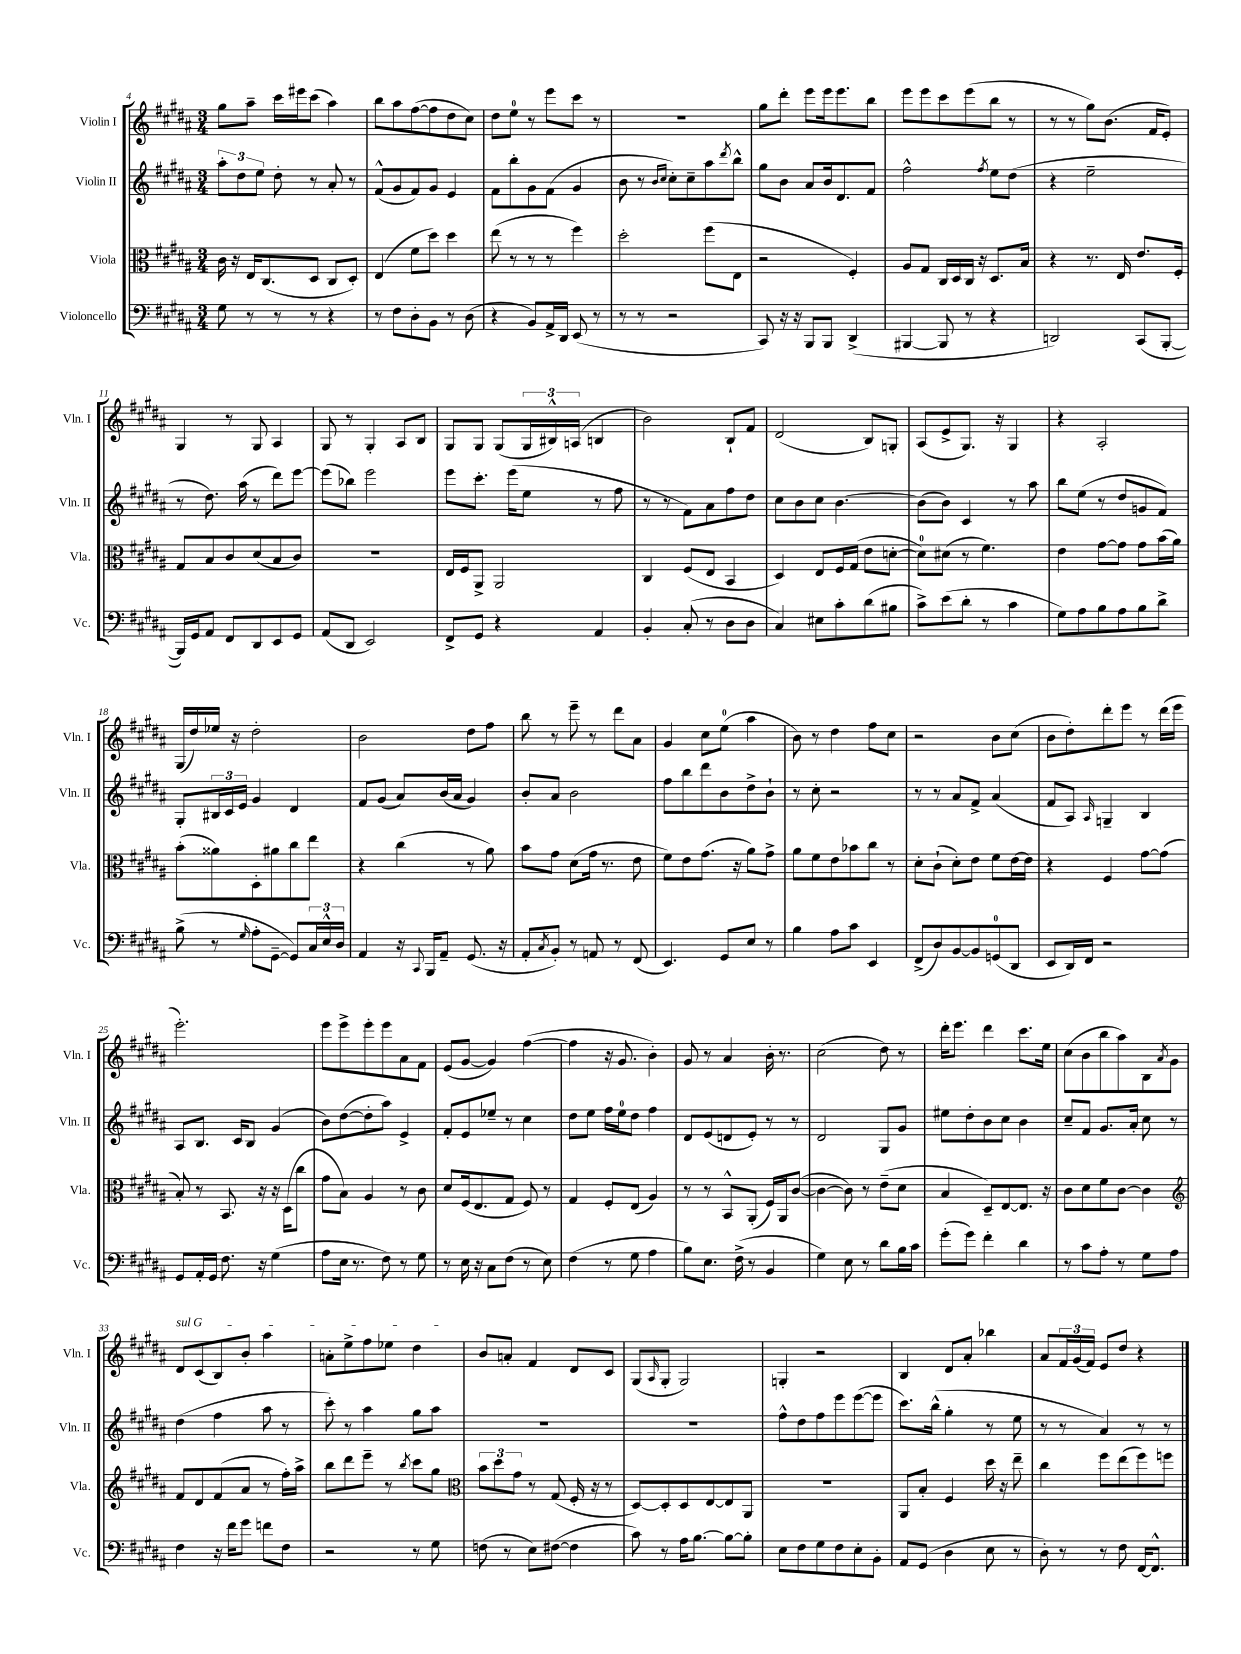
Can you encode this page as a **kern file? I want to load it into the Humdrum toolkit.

**kern	**kern	**kern	**kern
*part4	*part3	*part2	*part1
*staff4	*staff3	*staff2	*staff1
*I"Violoncello	*I"Viola	*I"Violin II	*I"Violin I
*I'Vc.	*I'Vla.	*I'Vln. II	*I'Vln. I
*clefF4	*clefC3	*clefG2	*clefG2
*k[f#c#g#d#a#]	*k[f#c#g#d#a#]	*k[f#c#g#d#a#]	*k[f#c#g#d#a#]
*M3/4	*M3/4	*M3/4	*M3/4
=4	=4	=4	=4
8G#\	16c#\	12aa#'\L	8gg#\L
.	16r	.	.
.	.	12dd#\	.
8r	16E/KL	.	8aa#~\J
.	.	12ee\J	.
.	(8.C#/	.	.
8r	.	8dd#'\	16ccc#\LL
.	.	.	16eee#X\J
8r	8D#/J	8r	(8ccc#\J
4r	8C#/L	8a#'/	4aa#\)
.	8D#'/J)	8r	.
=5	=5	=5	=5
8r	(4E/	(8f#^^/L	8bb\L
8F#\L	.	8g#/	8aa#\
8D#'\	8f#\L	8f#/)	([8ff#\
8BB\J	8dd#\J)	8g#/J	8ff#\]
8r	4dd#\	4e/	8dd#\
(8D#\	.	.	8cc#\J)
=6	=6	=6	=6
4r	(8ee\	8f#\L	8dd#\L
.	8r	8bb'\	8ee\J
8BB/L)	8r	8g#\	8r
16AA#^/L	8r	(8f#\J	8eee\L
16DD#/JJ	.	.	.
(8EE/	4ff#\)	4g#/	8ccc#\J
8r	.	.	8r
=7	=7	=7	=7
8r	2dd#'\	8b\	2.r
8r	.	8r	.
.	.	16qqb/LL	.
.	.	16qqcc#/JJ	.
2r	.	8cc#'\L)	.
.	.	8cc#~\	.
.	(8ff#\L	8aa#\	.
.	.	8qddd#/	.
.	8E\J	8bb^^\J	.
=8	=8	=8	=8
8CC#/)	2r	8gg#\L	8gg#\L
16r	.	8b\J	8ddd#'\J
16r	.	.	.
8BBB/L	.	8a#/L	8eee\L
8BBB/J	.	16b/k	16eee\k
.	.	8.d#/	8.eee\
(4DD#^/	4F#'/)	.	.
.	.	8f#/J	8bb\J
=9	=9	=9	=9
[4BBB#X/	8A#/L	2ff#^^\	8eee\L
.	8G#/J	.	8eee\
8BBB#/]	16C#/LL	.	8ccc#\
.	16D#/	.	.
8r	16C#/JJ	.	(8eee\
.	16r	.	.
.	.	8qff#/	.
4r	8.D#/L	8ee\L	8bb\J
.	.	(8dd#\J	8r
.	16B/Jk	.	.
=10	=10	=10	=10
2DDn/)	4r	4r	8r
.	.	.	8r
.	8.r	2ee~\	8gg#\L)
.	.	.	(8.b\J
.	16E/	.	.
(8CC#/L	8.e/L	.	.
.	.	.	16f#/KL
[8BBB'/J	.	.	8e'/J)
.	16F#'/Jk	.	.
!!LO:LB:g=z
=11	=11	=11	=11
16BBB/LL])	8G#/L	8r	4G#/
16GG#/J	.	.	.
8AA#/J	8B/	8.dd#\)	.
8FF#/L	8c#/	.	8r
.	.	(16aa#\	.
8DD#/	(8d#/	8r	8G#/
8EE/	8B/	8ddd#\L)	4A#/
8GG#/J	8c#/J)	[8eee\J	.
=12	=12	=12	=12
(8AA#/L	2.r	(8eee\L]	8G#/
8DD#/J	.	8bb-X\J)	8r
2EE/)	.	2eee\	4G#'/
.	.	.	8A#/L
.	.	.	8B/J
=13	=13	=13	=13
8FF#^/L	16E/LL	8eee\L	8G#/L
.	16F#/J	.	.
8GG#/J	8AA#^/J	8.ccc#'\J	8G#/J
4r	2AA#/	.	(8G#/L
.	.	(16eee\KL	.
.	.	8ee\J	24G#/L
.	.	.	24B#X^^/)
.	.	.	(24An/JJ
4AA#/	.	8r	4Bn/
.	.	8ff#\	.
=14	=14	=14	=14
4BB'/	4C#/	8r	2b\)
.	.	8r	.
(8C#'/	(8F#/L	8f#\L)	.
8r	8E/J	8a#\	.
8D#\L	4BB/	8ff#\	8B`/L
8D#\J	.	8dd#\J	8f#/J
=15	=15	=15	=15
4C#/)	4D#/)	8cc#\L	(2d#/
.	.	8b\	.
8E#X\L	8E/L	8cc#\J	.
8c#'\	16F#/L	[4.b\	.
.	(16G#/JJ	.	.
(8d#\	8e\L	.	8B/L)
8B#X\J	[8dn'\J	.	8Gn'/J
=16	=16	=16	=16
8c#^\L)	8d\L])	(8b\L]	(8A#/L
(8e\	(8d#X\J	8b\J)	8e^/
8d#'\J	8r	4c#/	8.G#/J)
8r	4.f#\)	.	.
.	.	.	16r
4c#\	.	8r	4G#/
.	.	8aa#\	.
=17	=17	=17	=17
8G#\L)	4e\	8bb\L	4r
8A#\	.	(8ee\J	.
8B\	[8g#\L	8r	2A#'/
8A#\	8g#\J]	8dd#/L	.
8B\	8g#\L	8gn/	.
8d#^\J	(16b\L	8f#/J)	.
.	16a#\JJ)	.	.
!!LO:LB:g=z
=18	=18	=18	=18
(8B^\	(8b'\L	8G#'/L	(16G#/LL
.	.	.	16dd#/)
8r	8a##X\)	24B#X/L	16ee-X/JJ
.	.	24c#/	.
.	.	.	16r
.	.	24e/JJ	.
16qqG#/	.	.	.
8A#'\L	8D#'\	4g#/	2dd#'\
[8GG#~\J	8a#X\	.	.
8GG#/L])	8cc#\	4d#/	.
24C#/L	8ee\J	.	.
24E^^/	.	.	.
24D#/JJ	.	.	.
=19	=19	=19	=19
4AA#/	4r	8f#/L	2b\
.	.	(8g#/J	.
16r	(4cc#\	8a#/L)	.
8qqCC#/	.	.	.
16BBB/KL	.	.	.
8AA#~/J	.	(16b/L	.
.	.	16a#/JJ	.
(8.GG#/	8r	4g#/)	8dd#\L
.	8a#\)	.	8ff#\J
16r	.	.	.
=20	=20	=20	=20
8AA#'/L	8b\L	8b'/L	8bb\
8qC#/	.	.	.
8BB'/J)	8g#\J	8a#/J	8r
8r	(8d#\L	2b\	8eee~\
8AAn/	16g#\Jk	.	8r
.	8.r	.	.
8r	.	.	8ddd#\L
(8FF#/	8e\	.	8a#\J
=21	=21	=21	=21
4.EE/)	8f#\L)	8ff#\L	4g#/
.	8e\	8bb\	.
.	(8.g#\J	8ddd#\	8cc#\L
8GG#/L	.	8b\	(8ee\J
.	16r	.	.
8E/J	8a#\L)	8dd#^\	4aa#\
8r	8g#^\J	8b`\J	.
=22	=22	=22	=22
4B\	8a#\L	8r	8b\)
.	8f#\	8cc#'\	8r
8A#\L	8e\	2r	4dd#\
8c#\J	8b-X\	.	.
4EE/	8cc#\J	.	8ff#\L
.	8r	.	8cc#\J
=23	=23	=23	=23
(8FF#^/L	8d#'\L	8r	2r
8D#/)	(8c#`\J	8r	.
[8BB/	8d#'\L)	8a#/L	.
8BB/]	8e\J	8f#^/J	.
(8GGn/	8f#\L	(4a#/	8b\L
8DD#/J	[16e\L	.	(8cc#\J
.	16e\JJ]	.	.
=24	=24	=24	=24
8EE/L	4r	8f#/L	8b\L
16DD#/L)	.	8A#/J)	8dd#'\)
16FF#/JJ	.	.	.
.	.	16qqA#/	.
2r	4F#/	4Gn~/	8ddd#'\
.	.	.	8eee\J
.	[8g#\L	4B/	8r
.	(8g#\J]	.	(16ddd#\LL
.	.	.	16eee\JJ
!!LO:LB:g=z
=25	=25	=25	=25
8GG#/L	8B'/)	8A#/L	2.eee'\)
16AA#'/L	8r	8.B/J	.
16GG#/JJ	.	.	.
8.F#\	8.BB/	.	.
.	.	16c#/KL	.
.	.	8B/J	.
16r	16r	.	.
(4G#\	16r	(4g#/	.
.	(16D#\KL	.	.
.	8cc#\J	.	.
=26	=26	=26	=26
8A#\L	8g#\L	8b\L)	8eee\L
16E\Jk	8B\J)	([8dd#\	8eee^\
8.r	.	.	.
.	4A#/	8dd#'\]	8eee'\
8F#\)	.	8aa#\J)	8eee\
8r	8r	4e^/	8a#\
8G#\	8c#\	.	8f#\J
=27	=27	=27	=27
8r	8d#/L	8f#'/L	(8e/L
16E\	(16F#/k	8e/	[8g#/J
16r	8.E/	.	.
8C#\L	.	8ee-X~/J	4g#/])
(8F#\J	8G#/J	8r	.
8r	8F#/)	4cc#\	([4ff#\
8E\)	8r	.	.
=28	=28	=28	=28
(4F#\	4G#/	8dd#\L	4ff#\]
.	.	8ee\J	.
8r	8F#'/L	16ff#\LL	16r
.	.	16ee\J	8.g#/
8G#\	(8E/J	8dd#\J	.
4A#\	4A#/)	4ff#\	4b'\)
=29	=29	=29	=29
8B\L)	8r	8d#/L	8g#/
8.E\J	8r	(8e/	8r
.	8BB^^/L	8dn/	4a#/
(16F#^\	.	.	.
8r	(8AA#'/J	8e'/J)	.
4BB/	16F#/LL)	8r	16b'\
.	16AA#/J	.	8.r
.	([8c#/J	8r	.
=30	=30	=30	=30
4G#\)	4c#\_	2d#/	(2cc#\
8E\	8c#\])	.	.
8r	8r	.	.
8d#\L	(8e~\L	8G#/L	8dd#\)
16B\L	8d#\J	8g#/J	8r
16c#\JJ	.	.	.
=31	=31	=31	=31
(8g#'\L	4B/	8ee#X\L	16ddd#'\KL
.	.	.	8.eee\J
8g#\J)	.	8dd#'\	.
4f#'\	8D#~/L)	8b\	4ddd#\
.	[8E/	8cc#\J	.
4d#\	8.E/J]	4b\	8.ccc#\L
.	16r	.	16ee\Jk
=32	=32	=32	=32
8r	8c#\L	8cc#~/L	(8cc#\L
8c#\L	8d#\	8f#/J	8b\
8A#'\J	8f#\	8.g#/L	8bb\
8r	[8c#\J	.	8aa#\)
.	.	16a#'/Jk	.
8G#\L	4c#\]	8cc#\	8B\
.	.	.	8qa#/
8A#\J	.	8r	8g#\J
!!LO:LB:g=z
=33	=33	=33	=33
*	*clefG2	*	*
!	!	!	!LO:TX:a:i:t=sul G
4F#\	8f#/L	(4dd#\	8d#/L
.	8d#/	.	(8c#/
16r	(8f#/	4ff#\	8B/)
16f#\KL	.	.	.
8g#\J	8a#/J	.	8b'/J
8fn\L	8r	8aa#\	4aa#\
8F#\J	16ff#'\LL)	8r	.
.	16aa#^\JJ	.	.
=34	=34	=34	=34
2r	8bb\L	8ccc#'\)	8an'\L
.	8ddd#\	8r	8ee^\
.	8eee~\J	4aa#\	8ff#\
.	8r	.	8ee-X\J
.	8qbb/	.	.
8r	8ccc#\L	8gg#\L	4dd#\
8G#\	8gg#\J	8aa#\J	.
=35	=35	=35	=35
*	*clefC3	*	*
(8Fn\	12b\L	2.r	8b/L
.	12dd#\	.	.
8r	.	.	8an'/J
.	12g#\J	.	.
8E\L)	8r	.	4f#/
([8F#X\J	(8G#/	.	.
4F#\]	16F#'/	.	8d#/L
.	16r	.	.
.	8r	.	8c#/J
=36	=36	=36	=36
8c#\)	[8D#/L)	2.r	(8G#/L
.	.	.	16qqA#/
8r	8D#'/]	.	8G#'/J
16A#\KL	8D#/	.	2G#/)
[8.B\J	.	.	.
.	[8E/	.	.
8B\L_	8E/]	.	.
8B'\J]	8AA#/J	.	.
=37	=37	=37	=37
8E\L	2.r	8ff#^^\L	4Gn'/
8F#\	.	8dd#\	.
8G#\	.	8ff#\	2r
8F#\	.	8eee\	.
8E'\	.	([8eee\	.
8BB'\J	.	8eee\J]	.
=38	=38	=38	=38
8AA#/L	8AA#/L	8.ccc#\L)	4B/
(8GG#/J	8B'/J	.	.
.	.	(16bb^^\Jk	.
4D#\	4F#/	4gg#'\	8d#/L
.	.	.	8a#'/J
8E\	16dd#\	8r	4bb-X\
.	16r	.	.
8r	8ee~\	8ee\	.
=39	=39	=39	=39
8D#'\)	4cc#\	8r	8a#/L
8r	.	8r	24f#/L
.	.	.	(24g#/
.	.	.	24f#/JJ)
8r	8ff#\L	4a#/)	8e/L
8F#\	(8ee\	.	8dd#/J
[16FF#/KL	8ff#\)	8r	4r
8.FF#^^/J]	.	.	.
.	8ffn\J	8r	.
==	==	==	==
*-	*-	*-	*-
